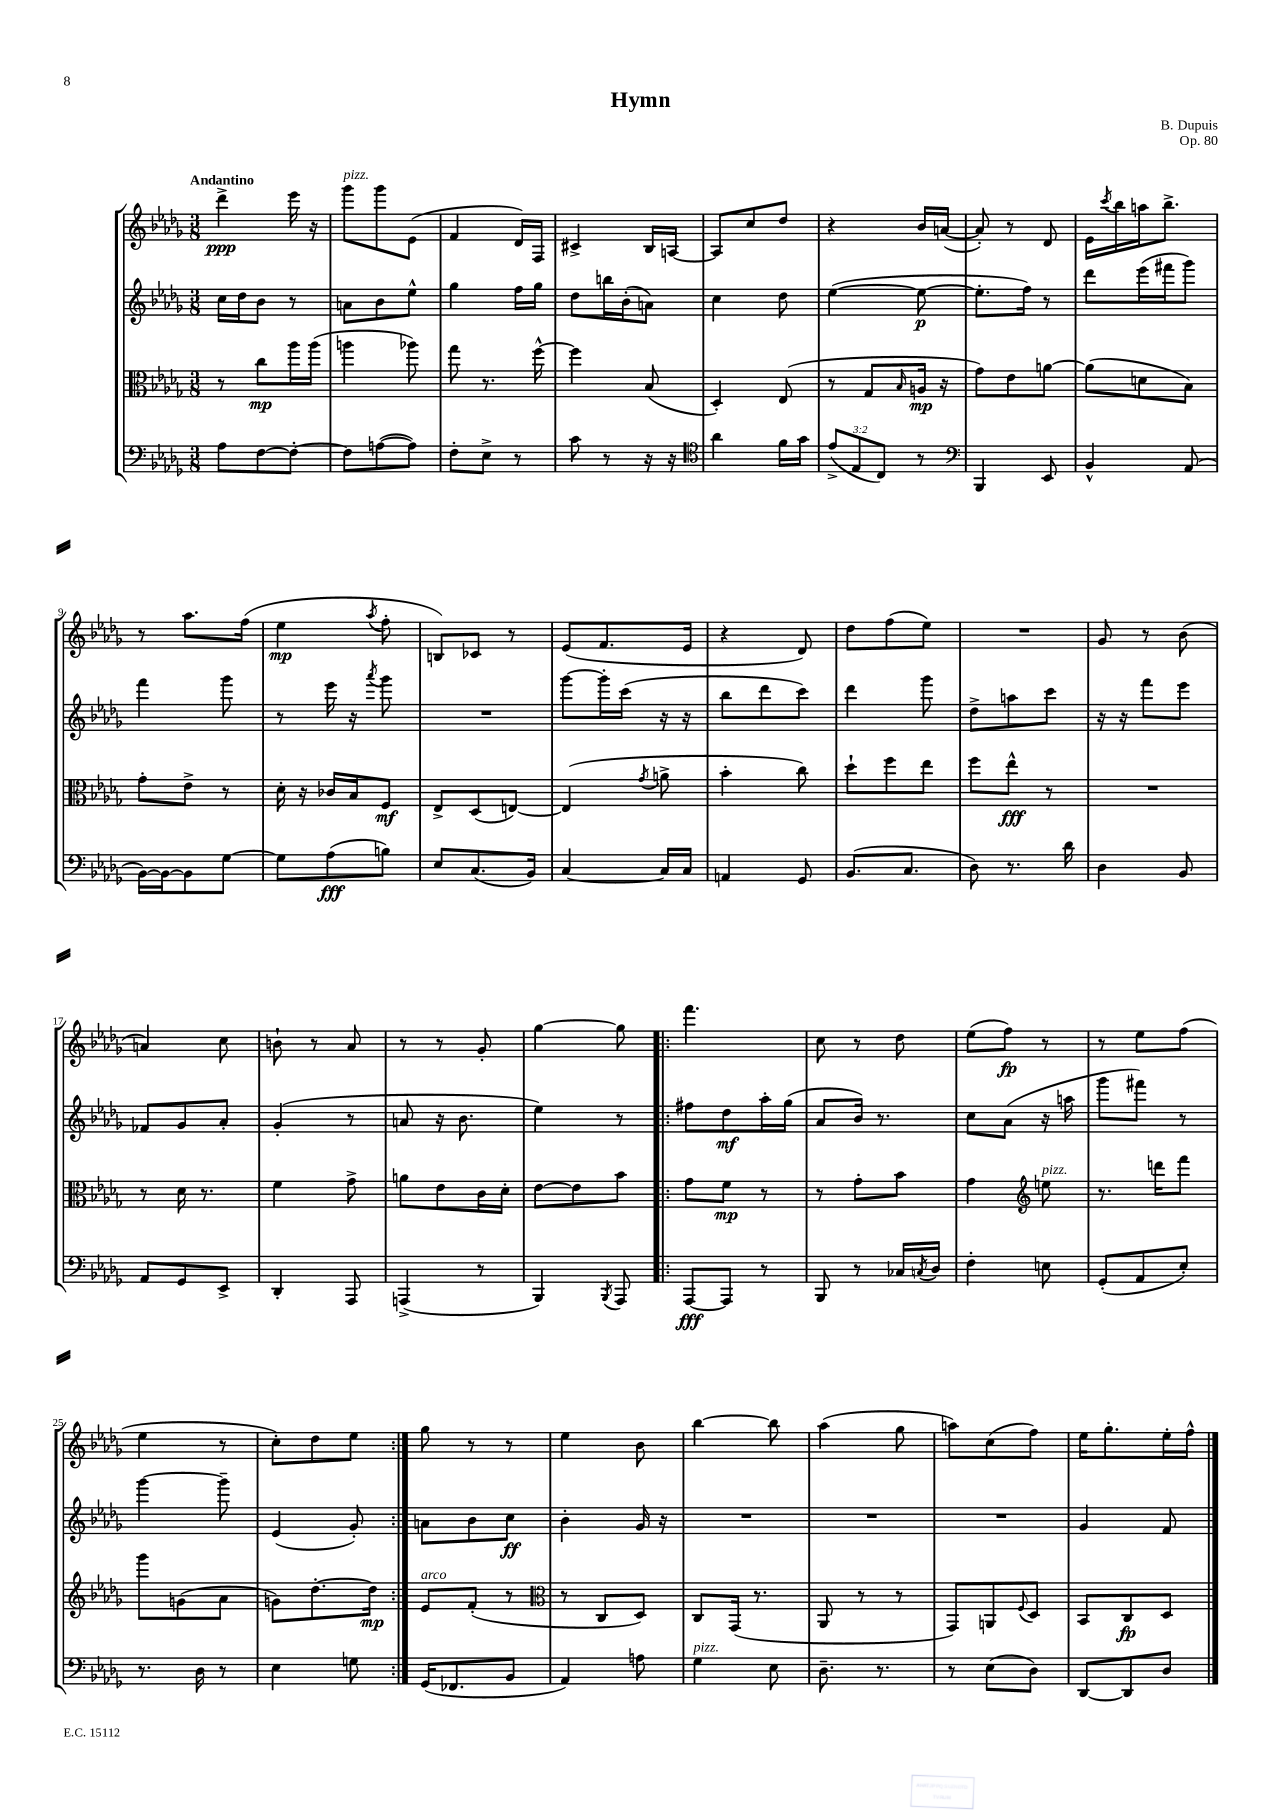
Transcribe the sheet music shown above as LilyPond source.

\header { title = "Hymn" composer = "B. Dupuis" opus = "Op. 80" }
<<
\new StaffGroup <<
\new Staff = "s0" {
    \clef treble \key des \major \numericTimeSignature \time 3/8 \tempo "Andantino"
    des'''4->\ppp ees'''16 r16 |
    ges'''8^\markup { \italic "pizz." } ges'''8 ees'8( |
    f'4 des'16) f16 |
    cis'4-> bes16 a16~ |
    a8 c''8 des''8 |
    r4 bes'16 a'16~( |
    a'8-.) r8 des'8 |
    ees'16 \acciaccatura { c'''8 } bes''16 a''16 bes''8.-> |
    r8 aes''8. f''16( |
    ees''4\mp \acciaccatura { aes''8 } f''8-. |
    b8) ces'8 r8 |
    ees'8( f'8. ees'16 |
    r4 des'8) |
    des''8 f''8( ees''8) |
    R4. |
    ges'8 r8 bes'8( |
    a'4) c''8 |
    b'8-! r8 aes'8 |
    r8 r8 ges'8-. |
    ges''4~ ges''8 |
    \repeat volta 2 { f'''4. |
    c''8 r8 des''8 |
    ees''8( f''8\fp) r8 |
    r8 ees''8 f''8( |
    ees''4 r8 |
    c''8-.) des''8 ees''8 | }
    ges''8 r8 r8 |
    ees''4 bes'8 |
    bes''4~ bes''8 |
    aes''4( ges''8 |
    a''8) c''8( f''8) |
    ees''16 ges''8.-. ees''16-. f''16-^ \bar "|." |
}
\new Staff = "s1" {
    \clef treble \key des \major \numericTimeSignature \time 3/8
    c''16 des''16 bes'8 r8 |
    a'8 bes'8 ees''8-^ |
    ges''4 f''16 ges''16 |
    des''8 b''16 bes'16-.( a'8) |
    c''4 des''8 |
    ees''4~( ees''8~\p |
    ees''8.-. f''16) r8 |
    des'''8 ees'''16( fis'''16 ges'''8) |
    f'''4 ges'''8 |
    r8 ees'''16 r16 \acciaccatura { aes'''8 } ges'''8 |
    R4. |
    ges'''8~ ges'''16-. c'''16( r16 r16 |
    bes''8 des'''8 c'''8) |
    des'''4 ges'''8 |
    des''8-> a''8 c'''8 |
    r16 r16 f'''8 ees'''8 |
    fes'8 ges'8 aes'8-. |
    ges'4-.( r8 |
    a'8 r16 bes'8. |
    ees''4) r8 |
    \repeat volta 2 { fis''8 des''8\mf aes''16-. ges''16( |
    aes'8 bes'16) r8. |
    c''8 aes'8( r16 a''16 |
    ges'''8 fis'''8) r8 |
    ges'''4~ ges'''8-- |
    ees'4( ges'8-.) | }
    a'8 bes'8 c''8\ff |
    bes'4-. ges'16 r16 |
    R4. |
    R4. |
    R4. |
    ges'4 f'8 \bar "|." |
}
\new Staff = "s2" {
    \clef alto \key des \major \numericTimeSignature \time 3/8
    r8 c''8\mp aes''16 aes''16( |
    a''4 aes''8) |
    ges''8 r8. f''16~-^ |
    f''4 bes8( |
    des4-.) ees8( |
    r8 ges8 \grace { bes16 } a16\mp r16 |
    ges'8) ees'8 a'8~ |
    a'8( d'8 bes8) |
    ges'8-. ees'8-> r8 |
    des'16-. r16 ces'16 bes16 f8\mf |
    ees8-> des8( e8~) |
    e4( \acciaccatura { ges'8 } a'8-> |
    bes'4-. c''8) |
    des''8-! f''8 ees''8 |
    f''8 ees''8-^\fff r8 |
    R4. |
    r8 des'16 r8. |
    f'4 ges'8-> |
    a'8 ees'8 c'16 des'16-. |
    ees'8~ ees'8 bes'8 |
    \repeat volta 2 { ges'8 f'8\mp r8 |
    r8 ges'8-. bes'8 |
    ges'4 \clef treble e''8^\markup { \italic "pizz." } |
    r8. d'''16 f'''8 |
    ges'''8 g'8( aes'8 |
    g'8) des''8.~-. des''16\mp | }
    ees'8^\markup { \italic "arco" } f'8-.( r8 |
    \clef alto r8 c8 des8) |
    c8 ges,16( r8. |
    aes,8 r8 r8 |
    ges,8) a,8 \appoggiatura { f8 } des8 |
    bes,8 c8\fp des8 \bar "|." |
}
\new Staff = "s3" {
    \clef bass \key des \major \numericTimeSignature \time 3/8 \override Staff.TupletNumber.text = #tuplet-number::calc-fraction-text
    aes8 f8~ f8~-. |
    f8 a8~( a8) |
    f8-. ees8-> r8 |
    c'8 r8 r16 r16 |
    \clef tenor aes'4 f'16 ges'16 |
    \tuplet 3/2 { ees'8->( ees8 c8) } r8 |
    \clef bass bes,,4 ees,8 |
    bes,4-^ aes,8( |
    bes,16~) bes,16~ bes,8 ges8~ |
    ges8 aes8\fff( b8) |
    ees8 c8.( bes,16) |
    c4~ c16 c16 |
    a,4 ges,8 |
    bes,8.( c8. |
    des8) r8. des'16 |
    des4 bes,8 |
    aes,8 ges,8 ees,8-> |
    des,4-. aes,,8 |
    a,,4->( r8 |
    bes,,4) \acciaccatura { bes,,8 } aes,,8 |
    \repeat volta 2 { aes,,8~\fff aes,,8 r8 |
    bes,,8 r8 ces16 \acciaccatura { c8 } des16 |
    f4-. e8 |
    ges,8-.( aes,8 ees8-.) |
    r8. des16 r8 |
    ees4 g8 | }
    ges,16( fes,8. bes,8 |
    aes,4) a8 |
    ges4^\markup { \italic "pizz." } ees8 |
    des8.-- r8. |
    r8 ees8( des8) |
    des,8~ des,8 des8 \bar "|." |
}
>>
>>
